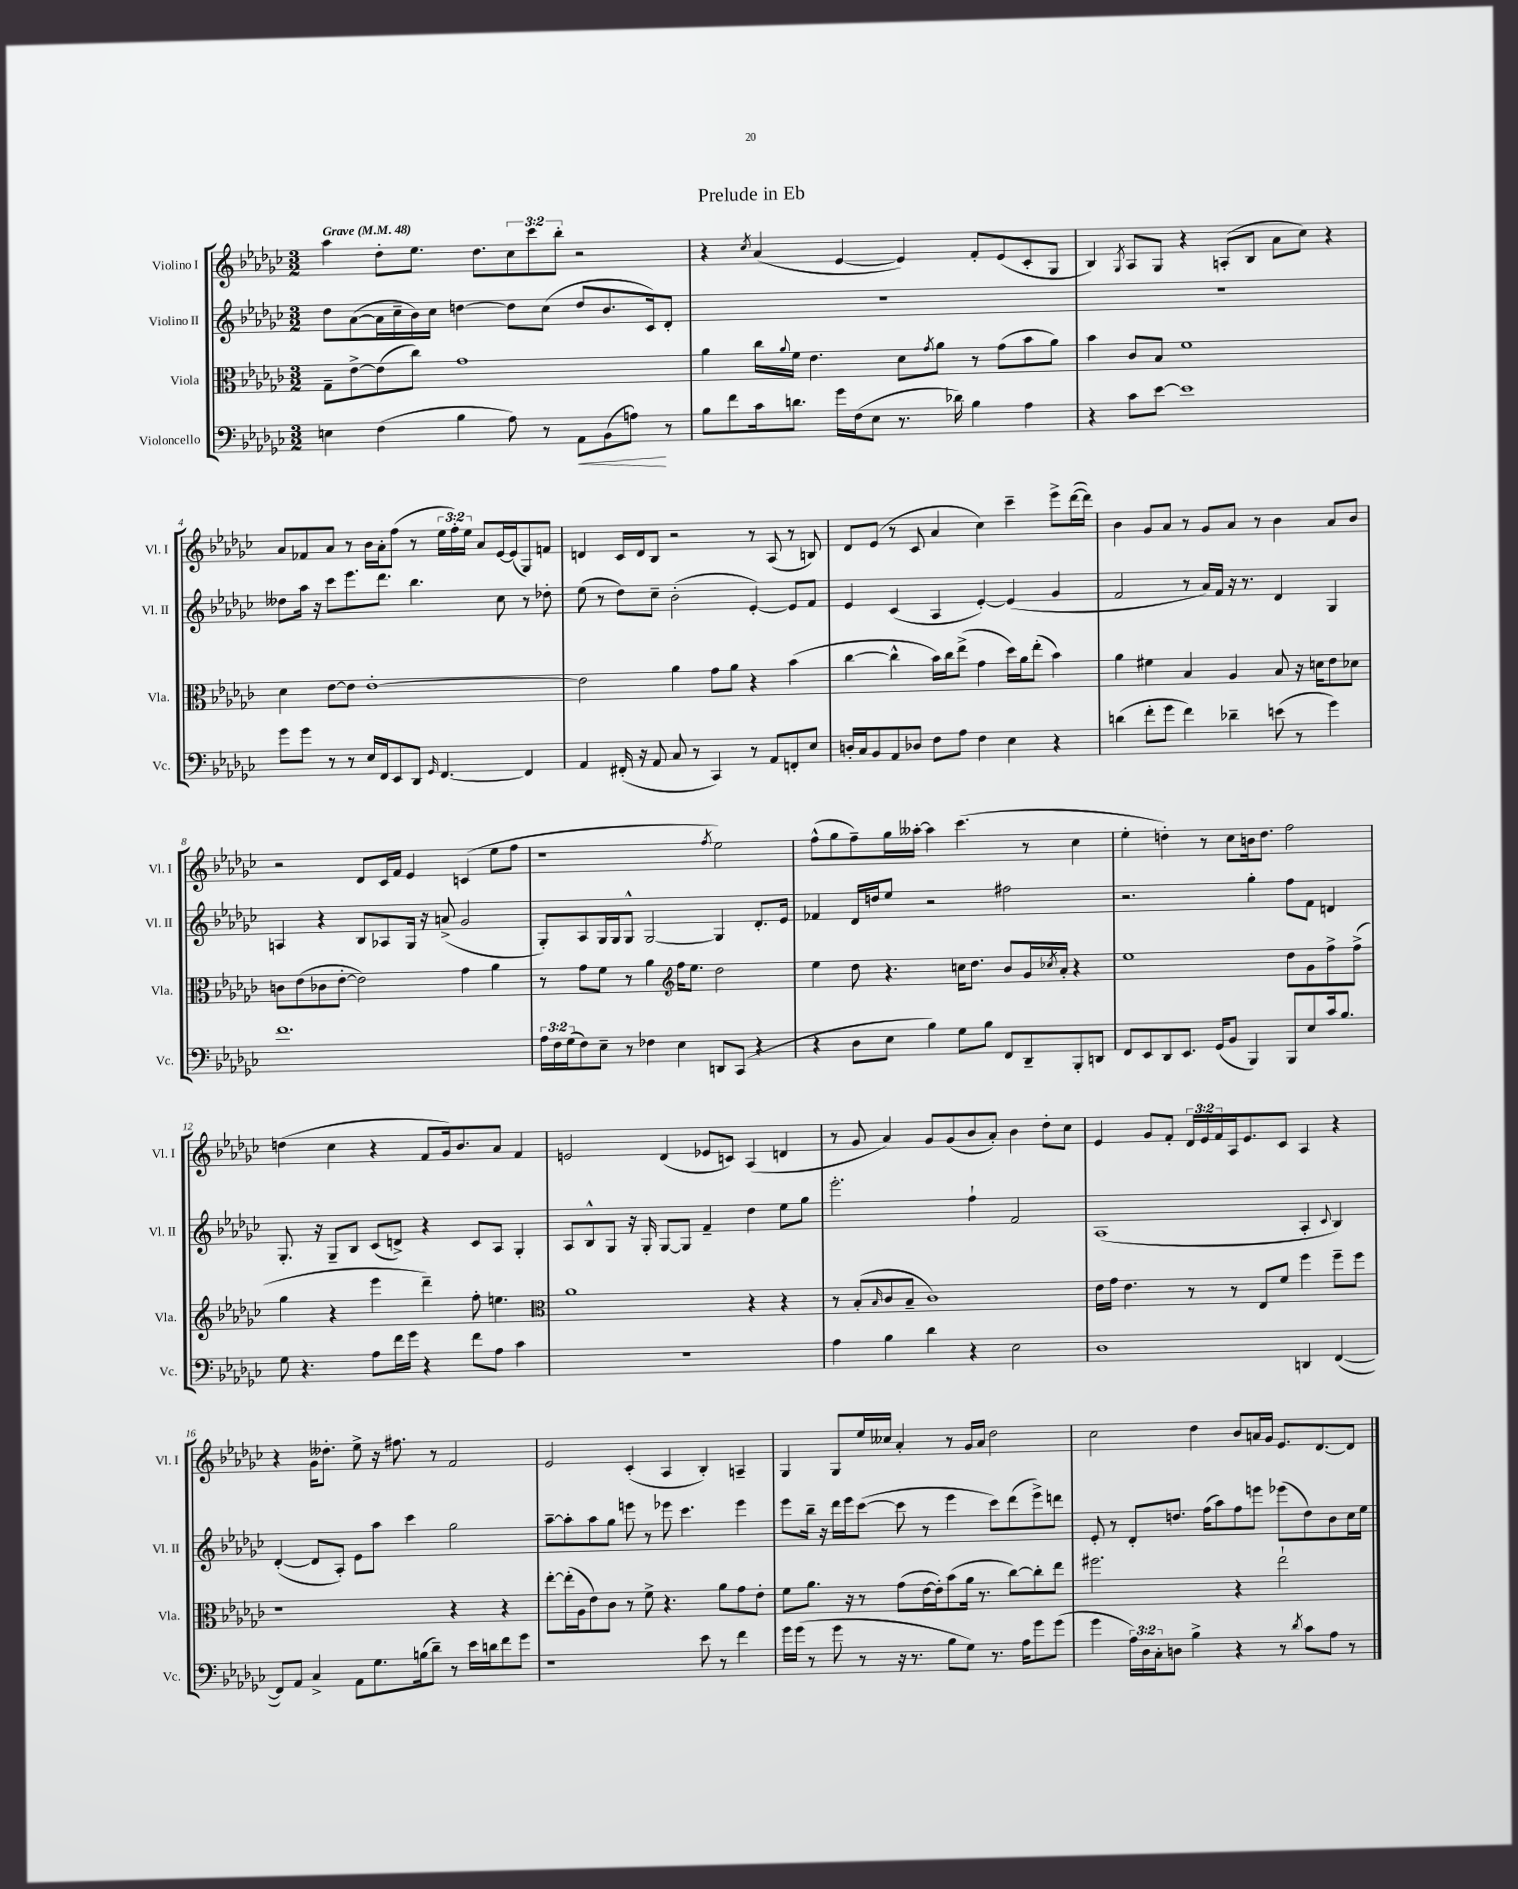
\header { title = "Prelude in Eb" }
<<
\new StaffGroup <<
\new Staff = "s0" \with { instrumentName = "Violino I" shortInstrumentName = "Vl. I" } {
    \clef treble \key ges \major \numericTimeSignature \time 3/2 \override Staff.TupletNumber.text = #tuplet-number::calc-fraction-text \tempo "Grave" 4 = 48
    aes''4 des''8-. ees''8. des''8. \tuplet 3/2 { ces''8 ces'''8 bes''8-. } r2 |
    r4 \acciaccatura { ces''8 } aes'4( ees'4~ ees'4) f'8-. ees'8( ces'8-. ges8 |
    bes4) \acciaccatura { ges8 } aes8 ges8 r4 a8-.( bes8 aes'8 ces''8) r4 |
    aes'8 fes'8 aes'8 r8 bes'16 aes'16-. f''8( r8 \tuplet 3/2 { ees''16 f''16-.) ees''16 } aes'8 ees'16~ ees'16( ges8) f'8 |
    d'4 ces'16 d'16 bes8 r2 r8 aes8( r8 b8) |
    des'8 ees'8( r8 ces'8 aes'4 ces''4) ces'''4-- ees'''8-> des'''16~( des'''16) |
    bes'4 ges'8 aes'8 r8 ges'8 aes'8 r8 bes'4 aes'8 bes'8 |
    r2 des'8 ces'16 f'16 ees'4 c'4( ees''8 f''8 |
    r1 \acciaccatura { f''8 } ees''2) |
    f''8-^( ges''8 f''8--) ges''16 aeses''16~-. aeses''4 ces'''4.( r8 ces''4 |
    ees''4-. d''4-.) r8 ces''8 b'16 d''8. f''2 |
    d''4( ces''4 r4 f'8 ges'16) bes'8. aes'8 f'4 |
    e'2 des'4( ees'8 c'8) aes4( d'4 |
    r8 ges'8 aes'4) ges'8 ges'8( bes'8 aes'8-.) bes'4 des''8-. ces''8 |
    ees'4 ges'8 f'8-. \tuplet 3/2 { des'16 ees'16 f'16 } aes16 ees'8. ces'8 aes4 r4 |
    r4 ges'16 deses''8.-. ees''8-> r16 fis''8. r8 f'2 |
    ees'2 ces'4-.( aes4 bes4-.) a4-- |
    ges4 ges8 ees''16 ceses''16 aes'4-. r8 ges'16 aes'16 des''2 |
    ces''2 des''4 bes'8 a'16 ges'16 ees'8. des'8.~ des'8 \bar "|." |
}
\new Staff = "s1" \with { instrumentName = "Violino II" shortInstrumentName = "Vl. II" } {
    \clef treble \key ges \major \numericTimeSignature \time 3/2
    des''8 aes'8~( aes'16 ces''16-- bes'16) ces''16 d''4~ d''8 ces''8( d''8 bes'8. ces'16) des'8-. |
    R1. |
    R1. |
    deses''8 aes''16 r16 ces'''8 ees'''8. des'''8. bes''4. ces''8 r8 des''8-. |
    ees''8( r8 des''8) ces''8-- bes'2-.( ees'4~-.) ees'8 f'8 |
    ees'4 ces'4( aes4 ees'4~-.) ees'4( ges'4 |
    f'2 r8 aes'16) f'16 r16 r8. des'4 ges4 |
    a4 r4 bes8 aes8 ges16 r16 a'8->( ges'2 |
    ges8-.) aes8 ges16 ges16 ges8-^ ges2~ ges4 des'8.-. ees'16 |
    fes'4 des'16 d''16 ees''8 r2 fis''2 |
    r2. ges''4-. f''8 f'8 d'4 |
    ges8.-. r16 ges8-- bes8 ces'8( d'8->) r4 ces'8 aes8 ges4-. |
    aes8 bes8-^ ges8 r16 ges16-. ges8~ ges8 f'4-- des''4 ees''8 ges''8 |
    ees'''2.-. f''4-! f'2 |
    aes1( aes4-. \appoggiatura { ces'8 } bes4) |
    des'4~-.( des'8 aes8-.) ees'8 aes''8 ces'''4 ges''2 |
    aes''8~-- aes''8-. aes''8 ges''8 e'''8 r8 ees'''8 ces'''4. ees'''4 |
    ees'''8 bes''16-- r16 des'''16 ees'''16 ces'''8~( ces'''8 r8 ees'''4 ces'''8) des'''8( ees'''8->) d'''8 |
    ees'8-. r8 des'8-. d''8. f''16( aes''8) f''8 e'''8 ees'''8( d''8) bes'8 ces''16 ees''16 \bar "|." |
}
\new Staff = "s2" \with { instrumentName = "Viola" shortInstrumentName = "Vla." } {
    \clef alto \key ges \major \numericTimeSignature \time 3/2
    ges8-- ees'8~-> ees'8( ces''8) ges'1 |
    aes'4 ces''16 \appoggiatura { aes'8 } f'16 ees'4. des'8 \acciaccatura { ges'8 } aes'8 r8 ges'8( bes'8 aes'8) |
    bes'4 ces'8 bes8 f'1 |
    des'4 ees'8~ ees'8 ees'1~-. |
    ees'2 aes'4 ges'8 aes'8 r4 bes'4( |
    ces''4~ ces''4-^ bes'16) ces''16 ees''8->( ges'4 des''16) aes'16 ees''8-.( bes'4) |
    aes'4 fis'4 bes4 aes4 bes8 r16 d'16 ees'8 des'8 |
    c'8 ees'8( ces'8 ees'8~-. ees'2) ges'4 aes'4 |
    r8 ges'8 f'8 r8 aes'4 \clef treble f''16 ees''8. des''2 |
    ees''4 des''8 r4. c''16 des''8. bes'8 ges'16 \acciaccatura { ces''8 } aes'16-. r4 |
    ees''1 des''8 ges'8 f''8-> f''8->( |
    ges''4 r4 ees'''4 des'''4--) f''8-. e''4. |
    \clef alto aes'1 r4 r4 |
    r8 bes8-.( \grace { bes16 } ces'8 bes8-- ces'1) |
    ees'16 ges'16 ees'4. r8 r8 ees8 f'8 f''4 f''8-- f''8 |
    r1 r4 r4 |
    ees''8~-. ees''16-.( aes16 ees'8) ces'8 r8 f'8-> r4. aes'8 ges'8 ees'8-. |
    f'8 aes'8. r16 r8 ges'8( ees'16~ ees'16-.) bes'8( aes'16 r8. ces''8~) ces''8-. ees''8 |
    fis''2. r4 ees''2-! \bar "|." |
}
\new Staff = "s3" \with { instrumentName = "Violoncello" shortInstrumentName = "Vc." } {
    \clef bass \key ges \major \numericTimeSignature \time 3/2 \override Staff.TupletNumber.text = #tuplet-number::calc-fraction-text
    e4 f4( bes4 aes8) r8 aes,8\< bes,8( a8\!) r8 |
    bes8 f'8 ces'16 d'8. ges'16 f16( ees8 r8. des'16) bes4 aes4 |
    r4 ces'8 ees'8~ ees'1 |
    ges'8 ges'8 r8 r8 ees16 f,16 ees,8 des,8 \grace { ges,16 } f,4.~ f,4 |
    aes,4 fis,16-.( r16 aes,8 ces8 r8 ces,4) r8 aes,8 f,8-. ees8 |
    d16-. ces16 bes,8 aes,8 des8 f8 aes8 f4 ees4 r4 |
    d'4( f'8-. ges'8 f'4) des'4-- e'8( r8 ges'4) |
    f'1. |
    \tuplet 3/2 { aes16 f16 ges16( } f8) ees8-- r8 fes4 ees4 d,8 ces,8( r4 |
    r4 des8 ees8 bes4) ges8 bes8 f,8 des,8-- bes,,8-. d,8 |
    f,8 ees,8 des,8 ees,8. ges,16( bes,8 bes,,4) bes,,8 ees8 ces'16 bes8. |
    ges8 r4. aes8 f'16 ges'16 r4 f'8 aes8 ces'4 |
    R1. |
    aes4 bes4 des'4 r4 ees2 |
    des1 d,4 f,4~( |
    f,8) aes,8 ces4-> aes,8 ges8. b16( des'8--) r8 ees'16 d'16 f'8 ges'8 |
    r1 ees'8 r8 f'4 |
    ges'16 ges'16( r8 ges'8 r8 r16 r8. bes8 ges8) r8. aes16 ges'8 ges'8( |
    ges'4 \tuplet 3/2 { aes16) des16 ces16-. } d8 bes4-> r4 r8 \acciaccatura { des'8 } ces'8 aes8 r8 \bar "|." |
}
>>
>>
